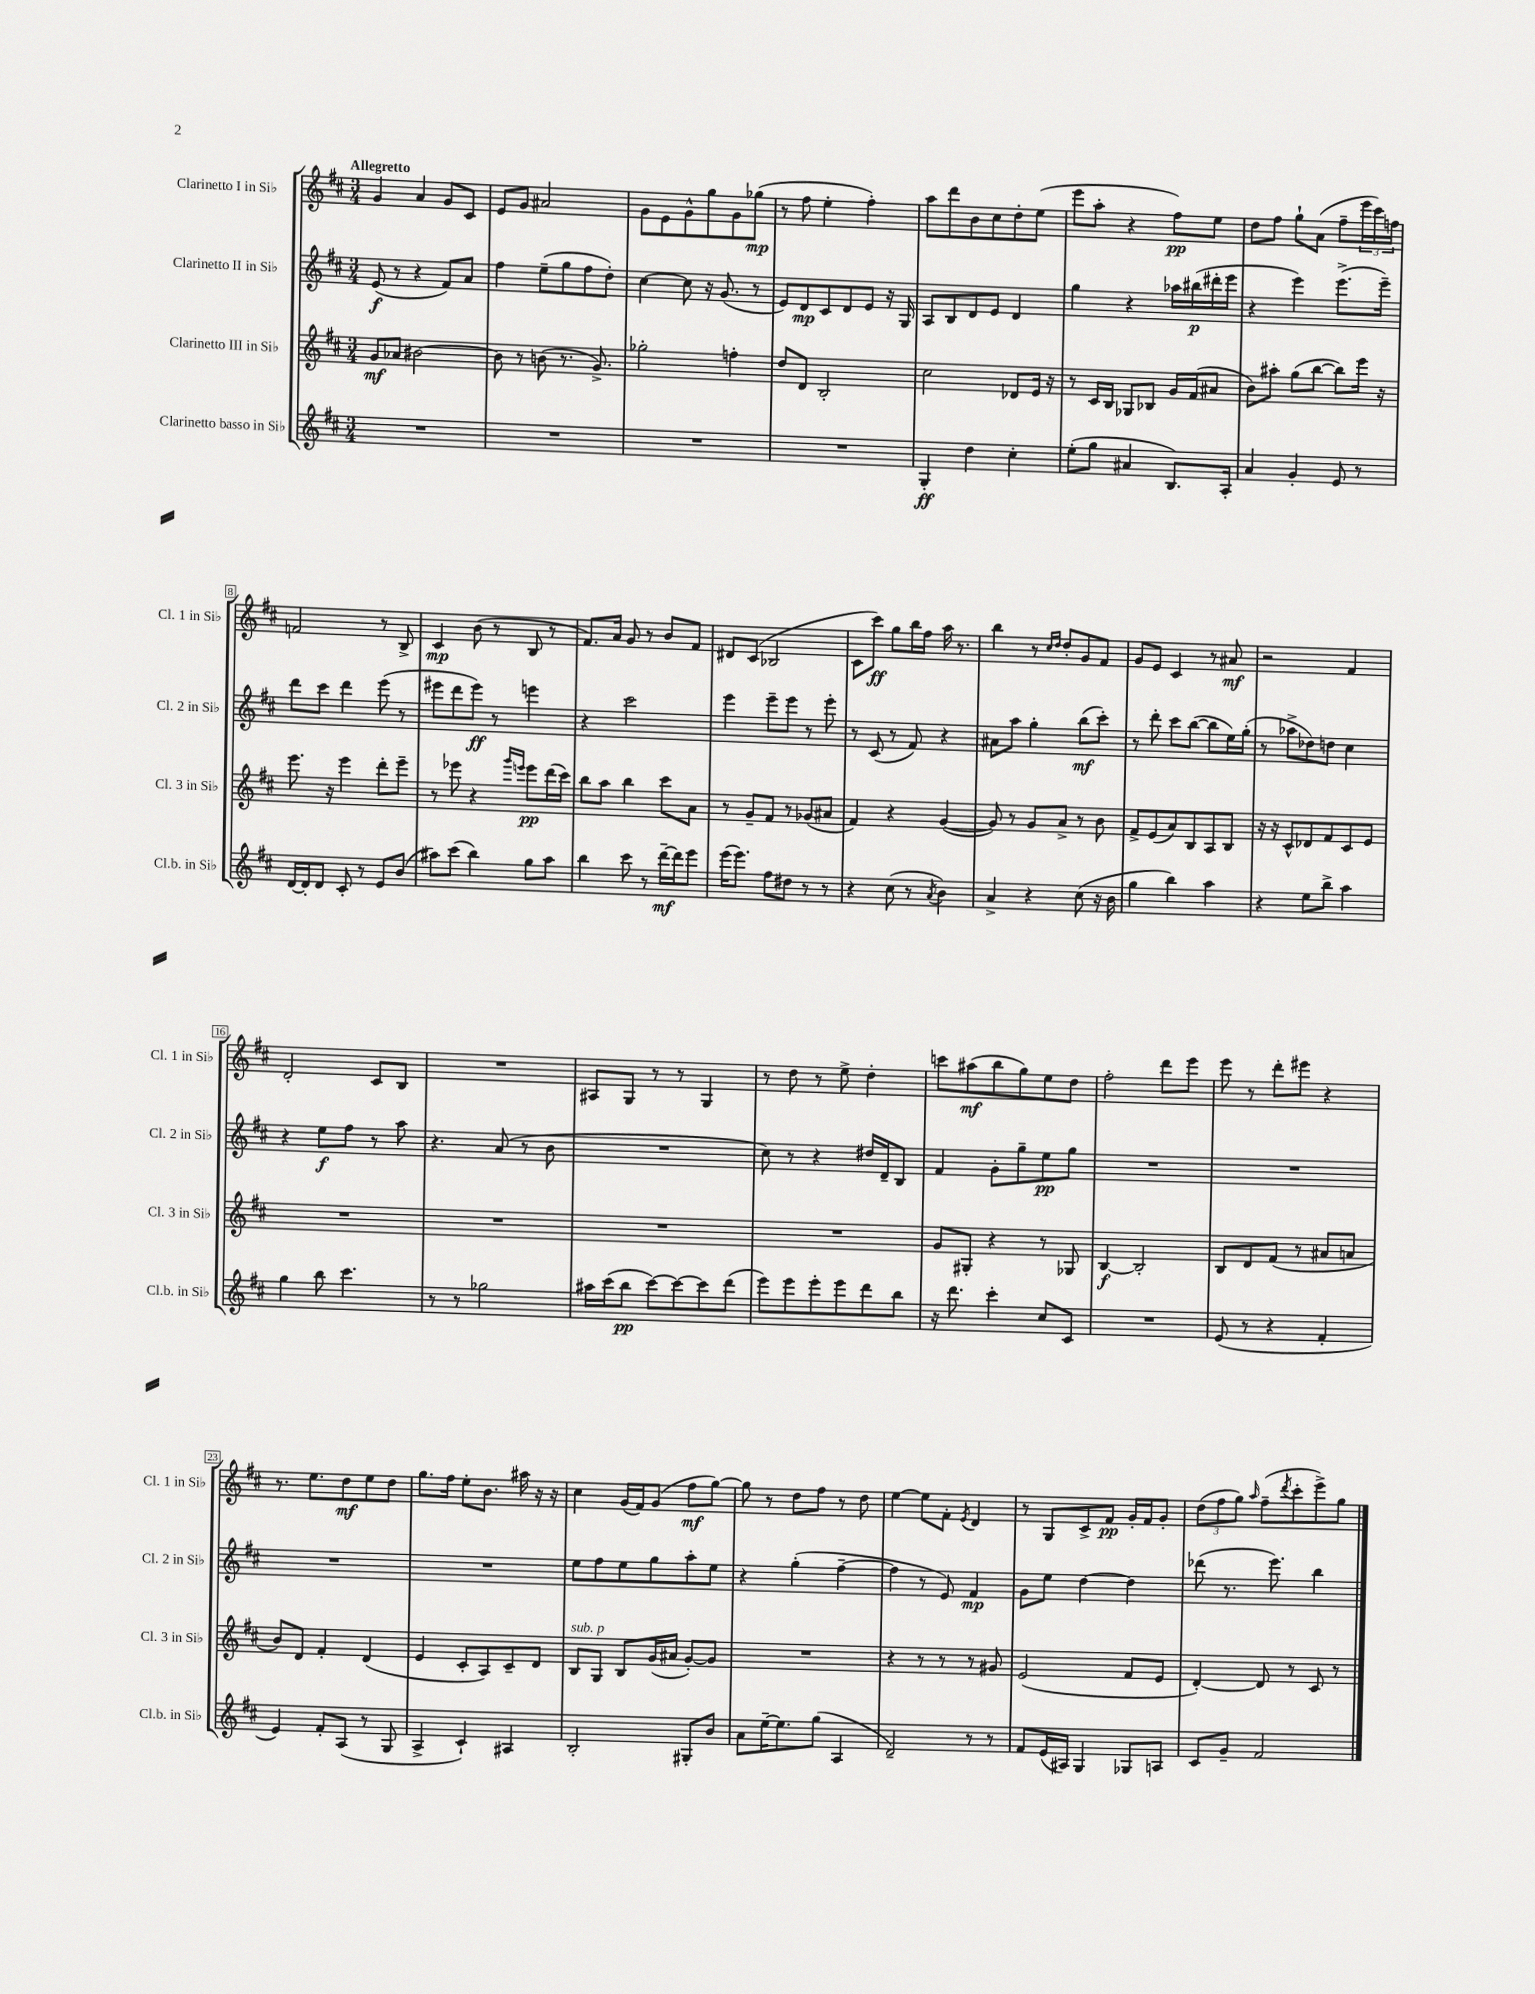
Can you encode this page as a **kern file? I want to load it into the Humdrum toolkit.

**kern	**kern	**kern	**kern
*staff4	*staff3	*staff2	*staff1
*clefG2	*clefG2	*clefG2	*clefG2
*k[f#c#]	*k[f#c#]	*k[f#c#]	*k[f#c#]
*M3/4	*M3/4	*M3/4	*M3/4
2.r	8g	(8e	4g
.	8a-	8r	.
.	[2b#	4r	4a
.	.	8f#)	8g
.	.	8a	8c#
=	=	=	=
2.r	8b#]	4ff#	8e
.	8r	.	8g
.	(8b	(8ee~	2a#
.	8.r	8gg	.
.	.	8ff#	.
.	8.g^)	.	.
.	.	8dd')	.
=	=	=	=
2.r	2gg-'	[4cc#	8g
.	.	.	8e
.	.	8cc#]	8g^^
.	.	16r	8gg
.	.	(8.g	.
.	4ff'	.	8g
.	.	8r	(8gg-
=	=	=	=
2.r	8dd	8e)	8r
.	8d	8d	8ff#
.	2B'	8c#	4ee'
.	.	8d	.
.	.	8e	4ff#')
.	.	16r	.
.	.	16G	.
=	=	=	=
4G'	2cc#	8A	8aa
.	.	8B	8ddd
4dd	.	8d	8b
.	.	8e	8cc#
4cc#'	8d-	4d	8dd'
.	16e	.	(8ee
.	16r	.	.
=	=	=	=
(8ee'	8r	4gg	8eee
8gg	16c#	.	8aa'
.	16B	.	.
4a#	8G-	4r	4r
.	8B-	.	.
8.B)	16g	16aa-	8ff#)
.	(16f#	(16bb#	.
.	8a#	16ddd#'	8ee
16A'	.	16eee	.
=	=	=	=
4a	8b)	4r	8dd
.	8aa#'	.	8ff#
4g'	(8gg	4eee)	8gg`
.	[8bb	.	(8a
8e	8bb])	(8.eee^	8ff#~
8r	16eee	.	24eee
.	.	.	24ccc#)
.	16r	16eee~)	.
.	.	.	24ff
=	=	=	=
[16d	8.eee	8ddd	2f
16d']	.	.	.
8d	.	8ccc#	.
.	16r	.	.
8c#'	4eee	4ddd	.
8r	.	.	.
8e	8ddd'	(8eee	8r
(8b	8eee~	8r	8B^
=	=	=	=
8aa#)	8r	8eee#	4c#
(8ccc#	8eee-	8ddd	.
4bb)	4r	8eee#)	(8b
.	.	8r	8r
.	16qqggg	.	.
.	16qqeee	.	.
8gg	8eee	4eee	8B
8aa#	(16ddd	.	8r
.	16ccc#)	.	.
=	=	=	=
4bb	8bb	4r	8.f#)
.	8aa	.	.
.	.	.	16a
8ccc#	4bb	2ccc#	8g
8r	.	.	8r
[16ddd~	8ccc#	.	8b
16ddd]	.	.	.
8eee	8a	.	8f#
=	=	=	=
(16eee	8r	4eee	8d#
8.eee)	.	.	.
.	8g~	.	(8c#
8ff#	8f#	8eee~	2B-
8dd#	8r	8eee	.
8r	(8g-	8r	.
8r	8a#	8eee'	.
=	=	=	=
4r	4f#)	8r	8c#
.	.	(8c#	8ccc#)
(8cc#	4r	8r	8gg
8r	.	8f#)	16bb
.	.	.	16ff#
8qa	.	.	.
4b)	([4g	4r	16aa
.	.	.	8.r
=	=	=	=
4a^	8g])	8a#	4bb
.	8r	8aa	.
4r	8g	4gg'	8r
.	.	.	16qqcc#
.	.	.	16qqdd
.	8a^	.	8dd'
(8cc#	8r	(8bb	8g
16r	8b	8ccc#')	8f#
16b	.	.	.
=	=	=	=
4gg	8f#^	8r	8g
.	(8e	8ddd'	8e
4bb)	8a)	8ccc#	4c#
.	8B	([8bb	.
4aa	8A	8bb]	8r
.	8B	16ee)	8a#
.	.	(16gg'	.
=	=	=	=
4r	16r	8r	2r
.	16r	.	.
.	8c#^^	8aa-^	.
8ee	8d-	8dd-)	.
8bb^	8f#	8dd	.
4aa	8c#	4cc#	4f#
.	8e	.	.
=	=	=	=
4gg	2.r	4r	2d'
8bb	.	8ee	.
4.ccc#	.	8ff#	.
.	.	8r	8c#
.	.	8aa	8B
=	=	=	=
8r	2.r	4.r	2.r
8r	.	.	.
2gg-	.	.	.
.	.	(8a	.
.	.	8r	.
.	.	8b	.
=	=	=	=
16aa#	2.r	2.r	8A#
(16ccc#	.	.	.
8bb	.	.	8G
[8ccc#)	.	.	8r
8ccc#_	.	.	8r
8ccc#]	.	.	4G
(8ddd	.	.	.
=	=	=	=
8eee)	2.r	8cc#)	8r
8eee	.	8r	8dd
8eee'	.	4r	8r
8eee	.	.	8ee^
8ddd	.	16dd#	4dd'
.	.	16d~	.
8bb	.	8B	.
=	=	=	=
16r	8g	4f#	8ccc
8.ddd	.	.	.
.	8G#'	.	(8aa#
4ccc#'	4r	8g'	8bb
.	.	8gg~	8gg)
8cc#	8r	8ee	8ee
8c#	8G-	8gg	8dd
=	=	=	=
2.r	[4B	2.r	2ff#'
.	2B']	.	.
.	.	.	8ddd
.	.	.	8eee
=	=	=	=
(8e	8B	2.r	8eee
8r	8d	.	8r
4r	(8f#	.	8ddd'
.	8r	.	8eee#
4f#'	8a#	.	4r
.	8a	.	.
=	=	=	=
4e)	8b)	2.r	8.r
.	8d	.	.
.	.	.	8.ee
8f#'	4f#'	.	.
(8A	.	.	8dd
8r	(4d	.	8ee
8G	.	.	8dd
=	=	=	=
4A^	4e	2.r	8.gg
.	.	.	16ff#
4c#`)	8c#'	.	8ee'
.	8A)	.	8.b
4A#	8c#~	.	.
.	.	.	16aa#
.	8d	.	16r
.	.	.	16r
=	=	=	=
2B'	8B	8ee	4cc#
.	8G	8ff#	.
.	8B	8ee	(16g
.	.	.	16f#)
.	(16g	8gg	(8g
.	16a#	.	.
8G#'	[8g')	8aa'	8ff#
8b	8g]	8ee	[8gg)
=	=	=	=
8a	2.r	4r	8gg]
[16ee~	.	.	8r
8.ee]	.	.	.
.	.	(4gg'	8dd
(8gg	.	.	8ff#
4A	.	[4ff#~	8r
.	.	.	8dd
=	=	=	=
2d~)	4r	4ff#]	[4ee
.	8r	8r	8ee]
.	8r	8e)	8f#'
.	.	.	8qe
8r	8r	4f#	4d
8r	8g#	.	.
=	=	=	=
8f#	(2e	8g	8r
(16e	.	8ee	8G
16A#)	.	.	.
4G	.	[4dd	8c#^
.	.	.	8f#
8G-	8f#	4dd]	16g'
.	.	.	16f#
8A	8e	.	8g'
=	=	=	=
8c#	[4d')	(8ddd-	(12dd
.	.	.	12ff#
8g~	.	8.r	.
.	.	.	12gg)
.	.	.	16qqaa
2f#	8d]	.	(8ff#~
.	.	8.eee)	.
.	.	.	8qddd
.	8r	.	8ccc#'
.	8c#	4bb	8eee^)
.	8r	.	8gg
==	==	==	==
*-	*-	*-	*-
